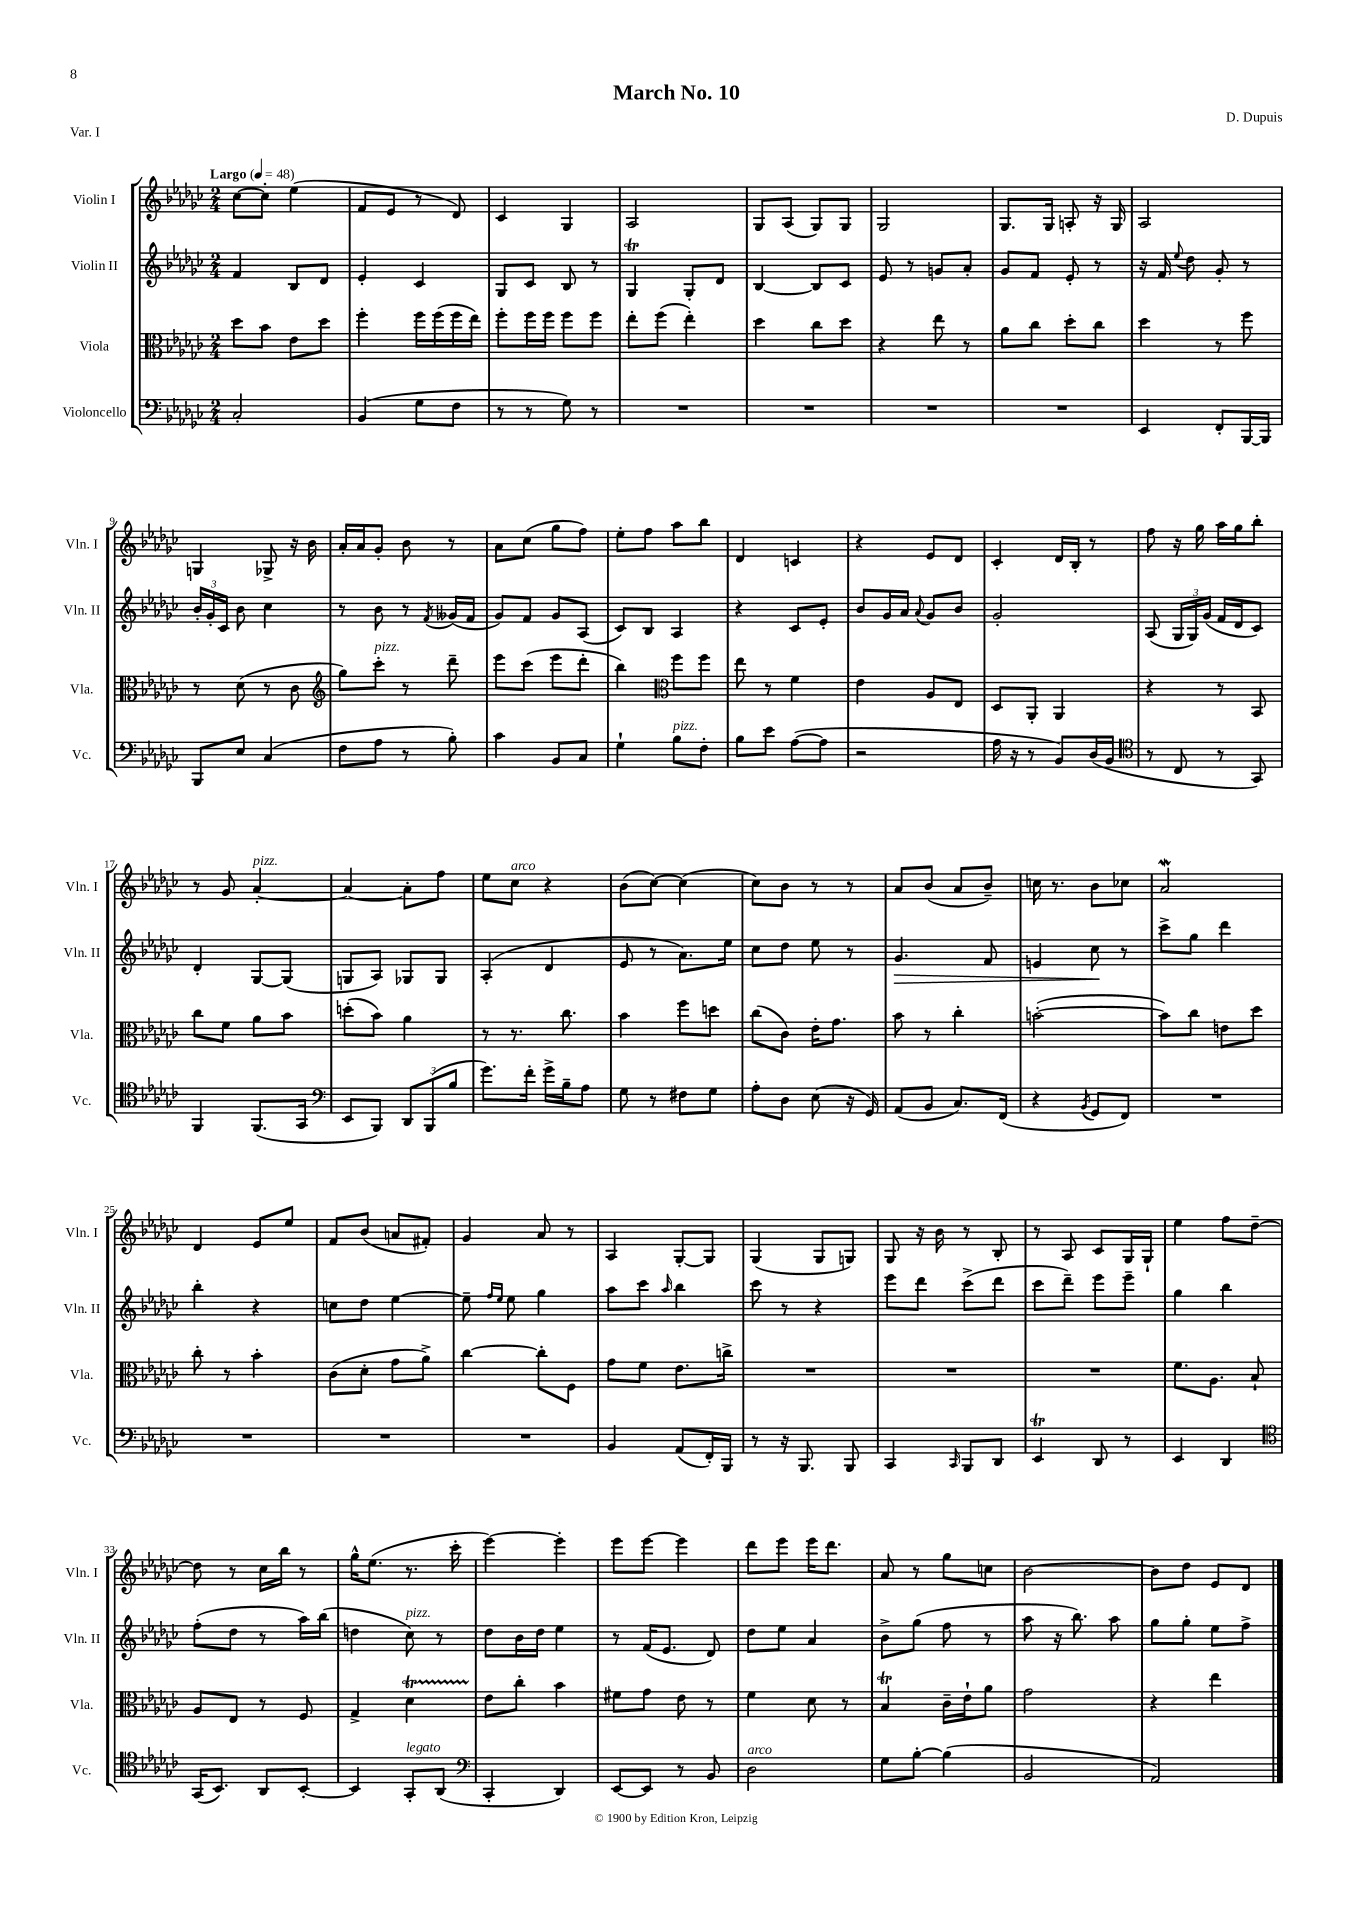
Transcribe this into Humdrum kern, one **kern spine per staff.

**kern	**kern	**kern	**kern
*staff4	*staff3	*staff2	*staff1
*clefF4	*clefC3	*clefG2	*clefG2
*k[b-e-a-d-g-c-]	*k[b-e-a-d-g-c-]	*k[b-e-a-d-g-c-]	*k[b-e-a-d-g-c-]
*M2/4	*M2/4	*M2/4	*M2/4
*MM48	*MM48	*MM48	*MM48
2C-'	8dd-	4f	[8cc-
.	8b-	.	8cc-']
.	8e-	8B-	(4ee-
.	8dd-	8d-	.
=	=	=	=
(4BB-	4ff'	4e-'	8f
.	.	.	8e-
8G-	16ff	4c-	8r
.	(16ff	.	.
8F	16ff	.	8d-)
.	16ee-)	.	.
=	=	=	=
8r	8ff'	8G-	4c-
8r	16ff	8c-	.
.	16ff	.	.
8G-)	8ff	8B-	4G-
8r	8ff	8r	.
=	=	=	=
2r	8ee-'	4G-	2A-
.	(8ff	.	.
.	4ee-')	8G-'	.
.	.	8d-	.
=	=	=	=
2r	4dd-	[4B-	8G-
.	.	.	(8A-
.	8cc-	8B-]	8G-)
.	8dd-	8c-	8G-
=	=	=	=
2r	4r	8e-	2G-
.	.	8r	.
.	8ee-	8g	.
.	8r	8a-'	.
=	=	=	=
2r	8a-	8g-	8.G-
.	8cc-	8f	.
.	.	.	16G-
.	8dd-'	8e-'	8A'
.	8cc-	8r	16r
.	.	.	16G-
=	=	=	=
4EE-	4dd-	16r	2A-
.	.	16f	.
.	.	8qqee-	.
.	.	8dd-	.
8FF'	8r	8g-'	.
[16BBB-	8ff	8r	.
16BBB-]	.	.	.
=	=	=	=
8BBB-	8r	24b-'	4G
.	.	24g-'	.
.	.	24c-	.
8E-	(8d-	8b-	.
(4C-	8r	4cc-	8G-^
.	8c-	.	16r
.	.	.	16b-
=	=	=	=
*	*clefG2	*	*
8F	8gg-)	8r	16a-'
.	.	.	16a-
8A-	8ccc-'	8b-	8g-'
8r	8r	8r	8b-
.	.	8qf	.
8B-')	8ddd-~	(16g--	8r
.	.	16f	.
=	=	=	=
4c-	8eee-	8g-)	8a-
.	(8ccc-	8f	(8cc-
8BB-	8eee-	8g-	8gg-
8C-	8ddd-'	(8A-	8ff)
=	=	=	=
4G-`	4bb-)	8c-)	8ee-'
.	.	8B-	8ff
*	*clefC3	*	*
8B-	8ff	4A-	8aa-
8F'	8ff	.	8bb-
=	=	=	=
8B-	8ee-	4r	4d-
8e-	8r	.	.
([8A-	4f	8c-	4c
8A-]	.	8e-'	.
=	=	=	=
2r	4e-	8b-	4r
.	.	16g-	.
.	.	16a-	.
.	.	8qqa-	.
.	8A-	8g-	8e-
.	8E-	8b-	8d-
=	=	=	=
16A-	8D-	2g-'	4c-'
16r	.	.	.
8r	8AA-'	.	.
8BB-)	4AA-	.	16d-
.	.	.	16B-'
(16D-	.	.	8r
16BB-	.	.	.
=	=	=	=
*clefC4	*	*	*
8r	4r	(8A-	8ff
8C-	.	24G-	16r
.	.	24G-)	.
.	.	.	16gg-
.	.	(24g-	.
8r	8r	16f	16aa-
.	.	16d-	16gg-
8GG-)	8BB-	8c-)	8bb-'
=	=	=	=
4FF	8cc-	4d-'	8r
.	8f	.	8g-
(8.FF	8a-	[8G-	[4a-'
.	8b-	(8G-]	.
16GG-	.	.	.
=	=	=	=
*clefF4	*	*	*
8EE-	(8dd'	8G	4a-_
8BBB-)	8b-)	8A-)	.
12DD-	4a-	8G-	8a-']
(12BBB-	.	.	.
.	.	8G-	8ff
12B-	.	.	.
=	=	=	=
8.g-)	8r	(4A-'	8ee-
.	8.r	.	8cc-
16f'	.	.	.
16g-^	.	4d-	4r
16B-~	8.cc-	.	.
8A-	.	.	.
=	=	=	=
8G-	4b-	8e-	(8b-
8r	.	8r	[8cc-)
8F#	8ff	8.a-)	(4cc-]
8G-	8dd	.	.
.	.	16ee-	.
=	=	=	=
8A-'	(8cc-	8cc-	8cc-)
8D-	8c-)	8dd-	8b-
(8E-	16e-'	8ee-	8r
.	8.g-	.	.
16r	.	8r	8r
16GG-)	.	.	.
=	=	=	=
(8AA-	8b-	4.g-	8a-
8BB-	8r	.	(8b-
8.C-)	4cc-'	.	8a-
.	.	8f	8b-~)
(16FF	.	.	.
=	=	=	=
4r	([2b'	4e	16cc
.	.	.	8.r
8qBB-	.	.	.
8GG-	.	8cc-	8b-
8FF)	.	8r	8cc-
=	=	=	=
2r	8b])	8ccc-^	2a-
.	8cc-	8gg-	.
.	8e	4ddd-	.
.	8dd-	.	.
=	=	=	=
2r	8cc-'	4bb-'	4d-
.	8r	.	.
.	4b-'	4r	8e-
.	.	.	8ee-
=	=	=	=
2r	(8c-	8cc	8f
.	8d-'	8dd-	(8b-
.	8g-	[4ee-	8a
.	8a-^)	.	8f#')
=	=	=	=
2r	[4cc-	8ee-~]	4g-
.	.	16qqff	.
.	.	16qqee-	.
.	.	8ee-	.
.	8cc-']	4gg-	8a-
.	8F	.	8r
=	=	=	=
4BB-	8g-	8aa-	4A-
.	8f	8ccc-	.
.	.	16qqaa-	.
(8AA-	8.e-	4bb-	[8G-'
16FF')	.	.	8G-]
16BBB-	16cc^	.	.
=	=	=	=
8r	2r	8ccc-	(4G-
16r	.	8r	.
8.BBB-	.	.	.
.	.	4r	8G-
8BBB-	.	.	8G)
=	=	=	=
4CC-	2r	8eee-	8G-
.	.	8ddd-	16r
.	.	.	16b-
16qqCC-	.	.	.
8BBB-	.	(8ccc-^	8r
8DD-	.	8ddd-	8B-'
=	=	=	=
4EE-	2r	8ccc-	8r
.	.	8ddd-~)	8A-
8DD-	.	8eee-	8c-
8r	.	8eee-~	16G-
.	.	.	16G-`
=	=	=	=
4EE-	8.f	4gg-	4ee-
.	8.A-	.	.
4DD-	.	4bb-	8ff
.	8B-`	.	[8dd-~
=	=	=	=
*clefC4	*	*	*
(16GG-	8A-	(8ff'	8dd-]
8.BB-)	.	.	.
.	8E-	8dd-	8r
8AA-	8r	8r	16cc-
.	.	.	16bb-
[8BB-'	8F	16aa-)	8r
.	.	(16bb-	.
=	=	=	=
4BB-]	4G-^	4dd	16gg-^^
.	.	.	(8.ee-
8GG-'	4d-	8cc-)	8.r
(8AA-	.	8r	.
.	.	.	16ccc-'
=	=	=	=
*clefF4	*	*	*
4CC-'	8e-	8dd-	[4eee-)
.	8cc-'	16b-	.
.	.	16dd-	.
4DD-)	4b-	4ee-	4eee-']
=	=	=	=
[8EE-	8f#	8r	8eee-
8EE-]	8g-	(16f	[8eee-
.	.	8.e-	.
8r	8e-	.	4eee-]
8BB-	8r	8d-)	.
=	=	=	=
2D-	4f	8dd-	8ddd-
.	.	8ee-	8eee-
.	8d-	4a-	16eee-
.	.	.	8.ddd-
.	8r	.	.
=	=	=	=
8G-	4B-	8b-^	8a-
[8B-'	.	(8gg-	8r
(4B-]	16c-~	8ff	8gg-
.	16e-`	.	.
.	8a-	8r	8cc
=	=	=	=
2BB-	2g-	8aa-	[2b-
.	.	16r	.
.	.	8.bb-)	.
.	.	8aa-	.
=	=	=	=
2AA-)	4r	8gg-	8b-]
.	.	8gg-'	8dd-
.	4ee-	8ee-	8e-
.	.	8ff^	8d-
==	==	==	==
*-	*-	*-	*-
